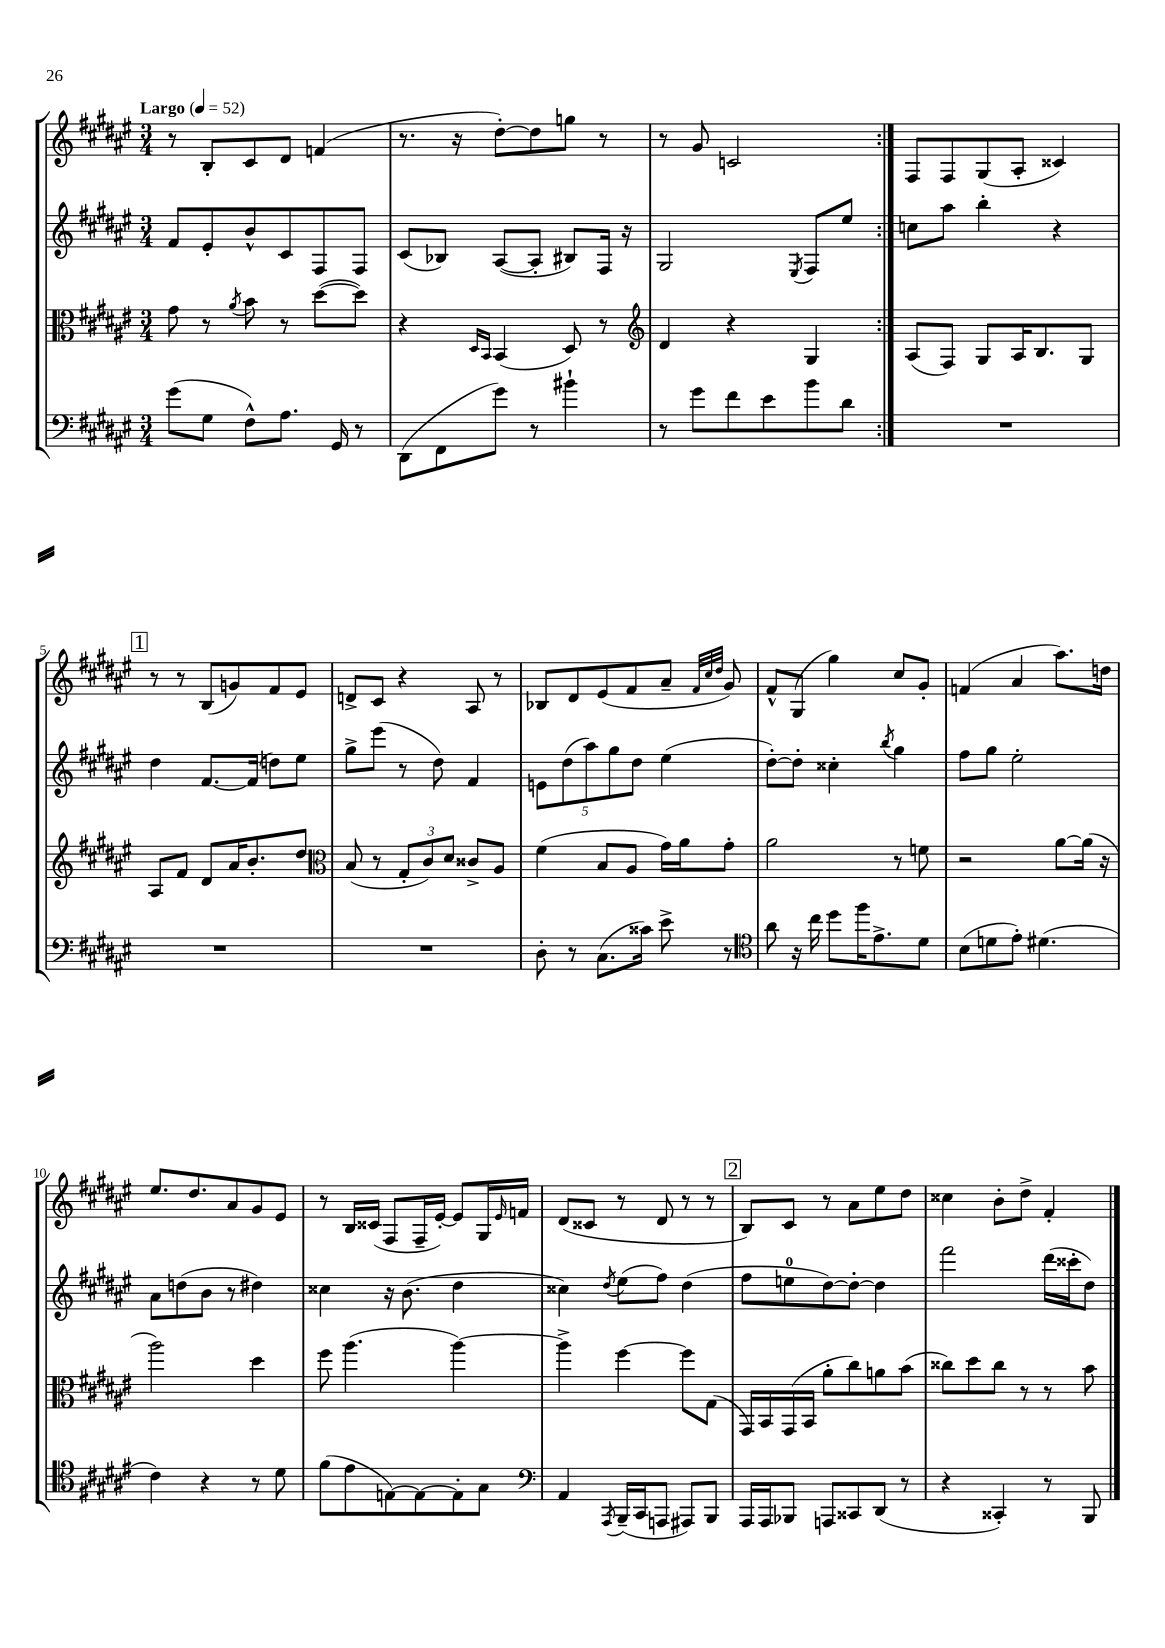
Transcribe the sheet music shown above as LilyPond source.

<<
\new StaffGroup <<
\new Staff = "s0" {
    \clef treble \key fis \major \numericTimeSignature \time 3/4 \tempo "Largo" 4 = 52
    \repeat volta 2 { r8 b8-. cis'8 dis'8 f'4( |
    r8. r16 dis''8~-.) dis''8 g''8 r8 |
    r8 gis'8 c'2 | }
    fis8 fis8 gis8( ais8-. cisis'4) |
    \mark \markup { \box "1" } r8 r8 b8( g'8) fis'8 eis'8 |
    d'8-> cis'8 r4 ais8 r8 |
    bes8 dis'8 eis'8( fis'8 ais'8-- \grace { fis'32 cis''32 dis''32 } gis'8) |
    fis'8-^ gis8( gis''4) cis''8 gis'8-. |
    f'4( ais'4 ais''8.) d''16 |
    eis''8. dis''8. ais'8 gis'8 eis'8 |
    r8 b16 cisis'16( fis8 fis16-- eis'16~-.) eis'8 gis16 \grace { eis'16 } f'16 |
    dis'8( cisis'8 r8 dis'8 r8 r8 |
    \mark \markup { \box "2" } b8) cis'8 r8 ais'8 eis''8 dis''8 |
    cisis''4 b'8-. dis''8-> fis'4-. \bar "|." |
}
\new Staff = "s1" {
    \clef treble \key fis \major \numericTimeSignature \time 3/4
    \repeat volta 2 { fis'8 eis'8-. b'8-^ cis'8 fis8 fis8 |
    cis'8( bes8) ais8~( ais8-. bis8) fis16 r16 |
    gis2 \acciaccatura { eis8 } fis8 eis''8 | }
    c''8 ais''8 b''4-. r4 |
    \mark \markup { \box "1" } dis''4 fis'8.~ fis'16( d''8) eis''8 |
    gis''8-> eis'''8( r8 dis''8) fis'4 |
    \tuplet 5/4 { e'8 dis''8( ais''8) gis''8 dis''8 } eis''4( |
    dis''8~-.) dis''8-. cisis''4-. \acciaccatura { b''8 } gis''4 |
    fis''8 gis''8 eis''2-. |
    ais'8 d''8( b'8 r8 dis''4) |
    cisis''4 r16 b'8.( dis''4 |
    cisis''4) \acciaccatura { dis''8 } eis''8( fis''8) dis''4( |
    \mark \markup { \box "2" } fis''8 e''8-0 dis''8~) dis''8~-. dis''4 |
    fis'''2 dis'''16( cisis'''16-. dis''8) \bar "|." |
}
\new Staff = "s2" {
    \clef alto \key fis \major \numericTimeSignature \time 3/4
    \repeat volta 2 { gis'8 r8 \acciaccatura { ais'8 } b'8 r8 dis''8~( dis''8) |
    r4 \grace { dis16 b,16 } b,4( dis8) r8 |
    \clef treble dis'4 r4 gis4 | }
    ais8( fis8) gis8 ais16 b8. gis8 |
    \mark \markup { \box "1" } ais8 fis'8 dis'8 ais'16 b'8.-. dis''8 |
    \clef alto b8( r8 \tuplet 3/2 { gis8-. cis'8) dis'8 } cisis'8-> ais8 |
    fis'4( b8 ais8 gis'16) ais'16 gis'8-. |
    ais'2 r8 f'8 |
    r2 ais'8~ ais'16( r16 |
    ais''2) dis''4 |
    fis''8 ais''4.( ais''4~) |
    ais''4-> fis''4~ fis''8 gis8( |
    \mark \markup { \box "2" } gis,16) b,16 gis,16( b,16 ais'8-. cis''8) a'8 b'8( |
    cisis''8) dis''8 cisis''8 r8 r8 b'8 \bar "|." |
}
\new Staff = "s3" {
    \clef bass \key fis \major \numericTimeSignature \time 3/4
    \repeat volta 2 { gis'8( gis8 fis8-^) ais8. gis,16 r8 |
    dis,8( fis,8 gis'8) r8 bis'4-! |
    r8 gis'8 fis'8 eis'8 b'8 dis'8 | }
    R2. |
    \mark \markup { \box "1" } R2. |
    R2. |
    dis8-. r8 cis8.( cisis'16) eis'8-> r8 |
    \clef tenor ais'8 r16 cis''16 dis''8 fis''16 eis'8.-> dis'8 |
    b8( d'8 eis'8-.) dis'4.( |
    cis'4) r4 r8 dis'8 |
    fis'8( eis'8 e8~) e8~ e8-. gis8 |
    \clef bass ais,4 \acciaccatura { ais,,8 } b,,16--( cis,16 a,,8 ais,,8) b,,8 |
    \mark \markup { \box "2" } ais,,16 ais,,16 bes,,8 a,,8 cisis,8 dis,8( r8 |
    r4 cisis,4-.) r8 b,,8 \bar "|." |
}
>>
>>
